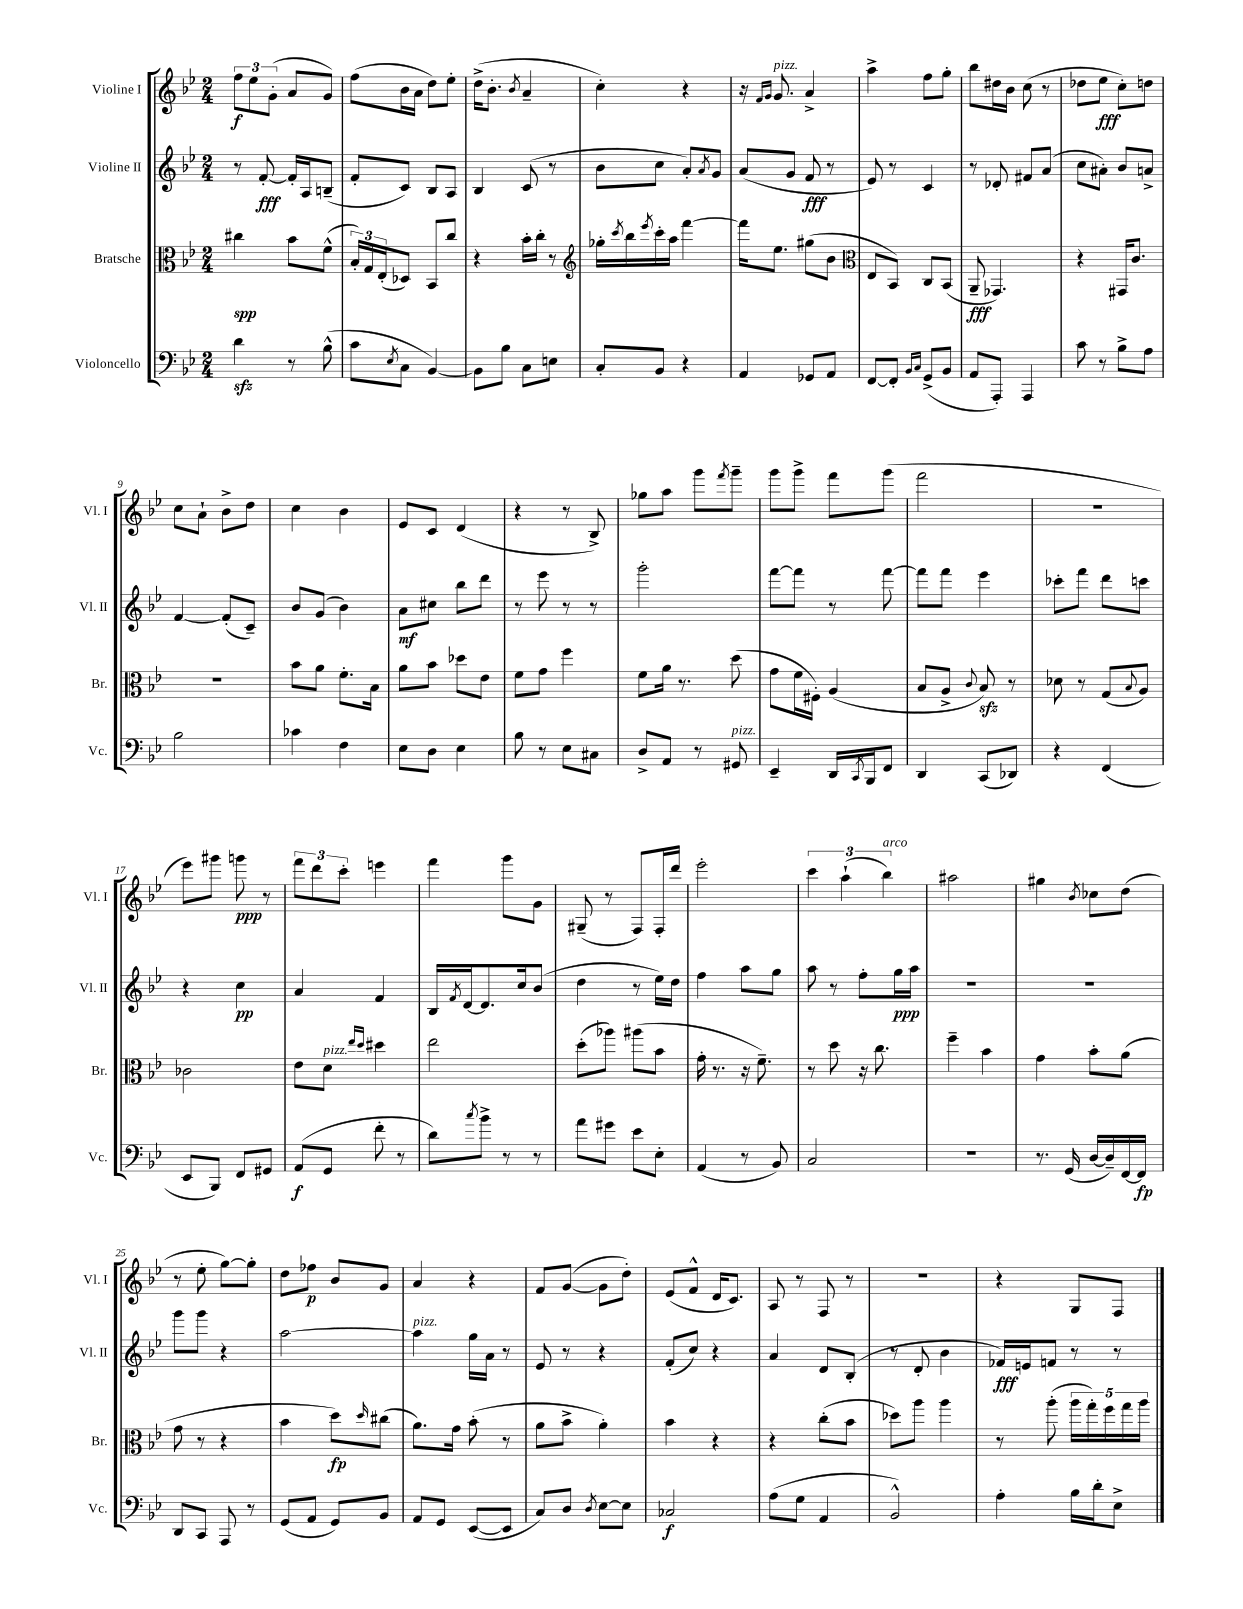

**kern	**kern	**kern	**kern
*staff4	*staff3	*staff2	*staff1
*clefF4	*clefC3	*clefG2	*clefG2
*k[b-e-]	*k[b-e-]	*k[b-e-]	*k[b-e-]
*M2/4	*M2/4	*M2/4	*M2/4
4d	4cc#	8r	12ff
.	.	.	12ee-
.	.	[8f'	.
.	.	.	(12g'
8r	8b-	16f']	8a
.	.	16A	.
(8B-^^	(8f^^	(8B~	8g)
=	=	=	=
8c	24B-')	8f'	(8ff
.	24G	.	.
.	(24E-'	.	.
8qE-	.	.	.
8C	8D-)	8c)	16b-
.	.	.	16a
[4BB-)	8BB-	8B-	8dd)
.	8cc	8A	8ee-'
=	=	=	=
8BB-]	4r	4B-	(16dd^
.	.	.	8.b-'
8B-	.	.	.
.	.	.	8qb-
8C	16b-'	(8c	4a~
.	16cc'	.	.
8E	8r	8r	.
=	=	=	=
*	*clefG2	*	*
8C'	16gg-'	8b-	4cc')
.	8qccc	.	.
.	16bb-	.	.
.	8qeee-	.	.
8BB-	16ccc'	8cc	.
.	16aa	.	.
4r	[4fff	8a')	4r
.	.	8qa	.
.	.	8g	.
=	=	=	=
4AA	16fff]	(8a	16r
.	.	.	16qqf
.	.	.	16qqg
.	8.ee-	.	8.g
.	.	8g	.
8GG-	(8gg#	8f	4a^
8AA	8b-	8r	.
=	=	=	=
*	*clefC3	*	*
[8FF	8E-	8e-)	4aa^
8FF']	8BB-)	8r	.
16qqBB-	.	.	.
16qqC	.	.	.
(8GG^	8C	4c	8ff
8BB-	(8BB-	.	8gg'
=	=	=	=
8AA	8AA~	8r	8bb-
8AAA')	4.GG-)	8d-'	16dd#
.	.	.	16b-
4AAA	.	8f#	(8cc
.	.	(8a	8r
=	=	=	=
8c	4r	8cc	8dd-
8r	.	8a#')	8ee-
8B-^	16GG#	8b-	8cc')
.	8.c	.	.
8A	.	8a^	8dd
=	=	=	=
2B-	2r	[4f	8cc
.	.	.	8a`
.	.	(8f']	8b-^
.	.	8c~)	8dd
=	=	=	=
4c-	8b-	8b-	4cc
.	8a	(8g	.
4F	8.f'	4b-)	4b-
.	16B-	.	.
=	=	=	=
8E-	8a	8a	8e-
8D	8b-	8cc#	8c
4E-	8dd-	8bb-	(4d
.	8e-	8ddd	.
=	=	=	=
8B-	8f	8r	4r
8r	8g	8eee-	.
8E-	4ff	8r	8r
8C#	.	8r	8B-^)
=	=	=	=
8D^	8f	2ggg'	8gg-
8AA	16a	.	8aa
.	8.r	.	.
8r	.	.	8ggg
.	.	.	8qfff
8GG#	(8dd	.	8ggg~
=	=	=	=
4EE-~	8g	[8fff	8ggg
.	16f	8fff]	8ggg^
.	16F#')	.	.
16DD	(4A	8r	8fff
8qCC	.	.	.
16BBB-	.	.	.
8FF	.	[8fff	(8ggg
=	=	=	=
4DD	8B-	8fff]	2fff
.	8A^	8fff	.
.	8qqc	.	.
(8CC	8B-)	4eee-	.
8DD-)	8r	.	.
=	=	=	=
4r	8d-	8ccc-'	2r
.	8r	8fff	.
(4FF	(8G	8ddd	.
.	8qqB-	.	.
.	8A)	8ccc	.
=	=	=	=
8EE-	2c-	4r	8eee-)
8BBB-)	.	.	8ggg#
8FF	.	4cc	8ggg
8GG#	.	.	8r
=	=	=	=
(8AA	8e-	4a	12fff
.	.	.	12ddd
8GG	8d	.	.
.	.	.	12ccc'
.	16qqee-	.	.
.	16qqdd	.	.
8f'	4dd#	4f	4eee
8r	.	.	.
=	=	=	=
8d)	2ee-	16B-	4fff
.	.	8qf	.
.	.	[16d	.
8qcc	.	.	.
8b-^	.	8.d]	.
8r	.	.	8ggg
.	.	16cc	.
8r	.	(8b-	8g
=	=	=	=
8a	(8dd'	4dd	(8G#~
8g#	8aa-)	.	8r
8e-	(8aa#	8r	8F)
8E-'	8b-	16ee-)	16F'
.	.	16dd	16ddd
=	=	=	=
(4AA	16g'	4ff	2eee-'
.	8.r	.	.
8r	16r	8aa	.
.	8.f~)	.	.
8BB-)	.	8gg	.
=	=	=	=
2C	8r	8aa	6ccc
.	8dd	8r	.
.	.	.	(6aa`
.	16r	8ff'	.
.	8.cc	.	.
.	.	.	6bb-)
.	.	16gg	.
.	.	16aa	.
=	=	=	=
2r	4ff~	2r	2aa#
.	4b-	.	.
=	=	=	=
8.r	4g	2r	4gg#
(16GG	.	.	.
.	.	.	8qb-
[16D	8b-'	.	8cc-
16D~])	.	.	.
[16FF	(8a	.	(8dd
16FF]	.	.	.
=	=	=	=
8DD	8g	8ggg	8r
8CC	8r	8ggg	8ee-'
8AAA	4r	4r	[8gg)
8r	.	.	8gg']
=	=	=	=
(8GG	4b-	[2aa	8dd
8AA	.	.	8ff-
8GG)	8dd)	.	8b-
.	16qqdd	.	.
8BB-	(8cc#	.	8g
=	=	=	=
8AA	8.a)	4aa]	4a
8GG	.	.	.
.	16g	.	.
([8EE-	(8b-'	16gg	4r
.	.	16a	.
8EE-]	8r	8r	.
=	=	=	=
8C)	8a	8e-	8f
8D	8b-^	8r	([8g
8qD	.	.	.
[8E-	4a')	4r	8g]
8E-]	.	.	8dd')
=	=	=	=
2C-	4b-	(8f'	(8e-
.	.	8cc)	8f^^
.	4r	4r	16d
.	.	.	8.c)
=	=	=	=
(8A	4r	4a	8A
8G	.	.	8r
4AA	(8cc'	8d	8F
.	8b-	(8B-'	8r
=	=	=	=
2BB-^^)	8dd-)	8r	2r
.	8aa	8d'	.
.	4aa	4b-	.
=	=	=	=
4A'	8r	16f-)	4r
.	.	16e	.
.	(8aa'	8f	.
16B-	20aa	8r	8G
.	20gg')	.	.
16d'	.	.	.
.	20ff	.	.
8E-^	.	8r	8F
.	20gg	.	.
.	20aa	.	.
==	==	==	==
*-	*-	*-	*-
